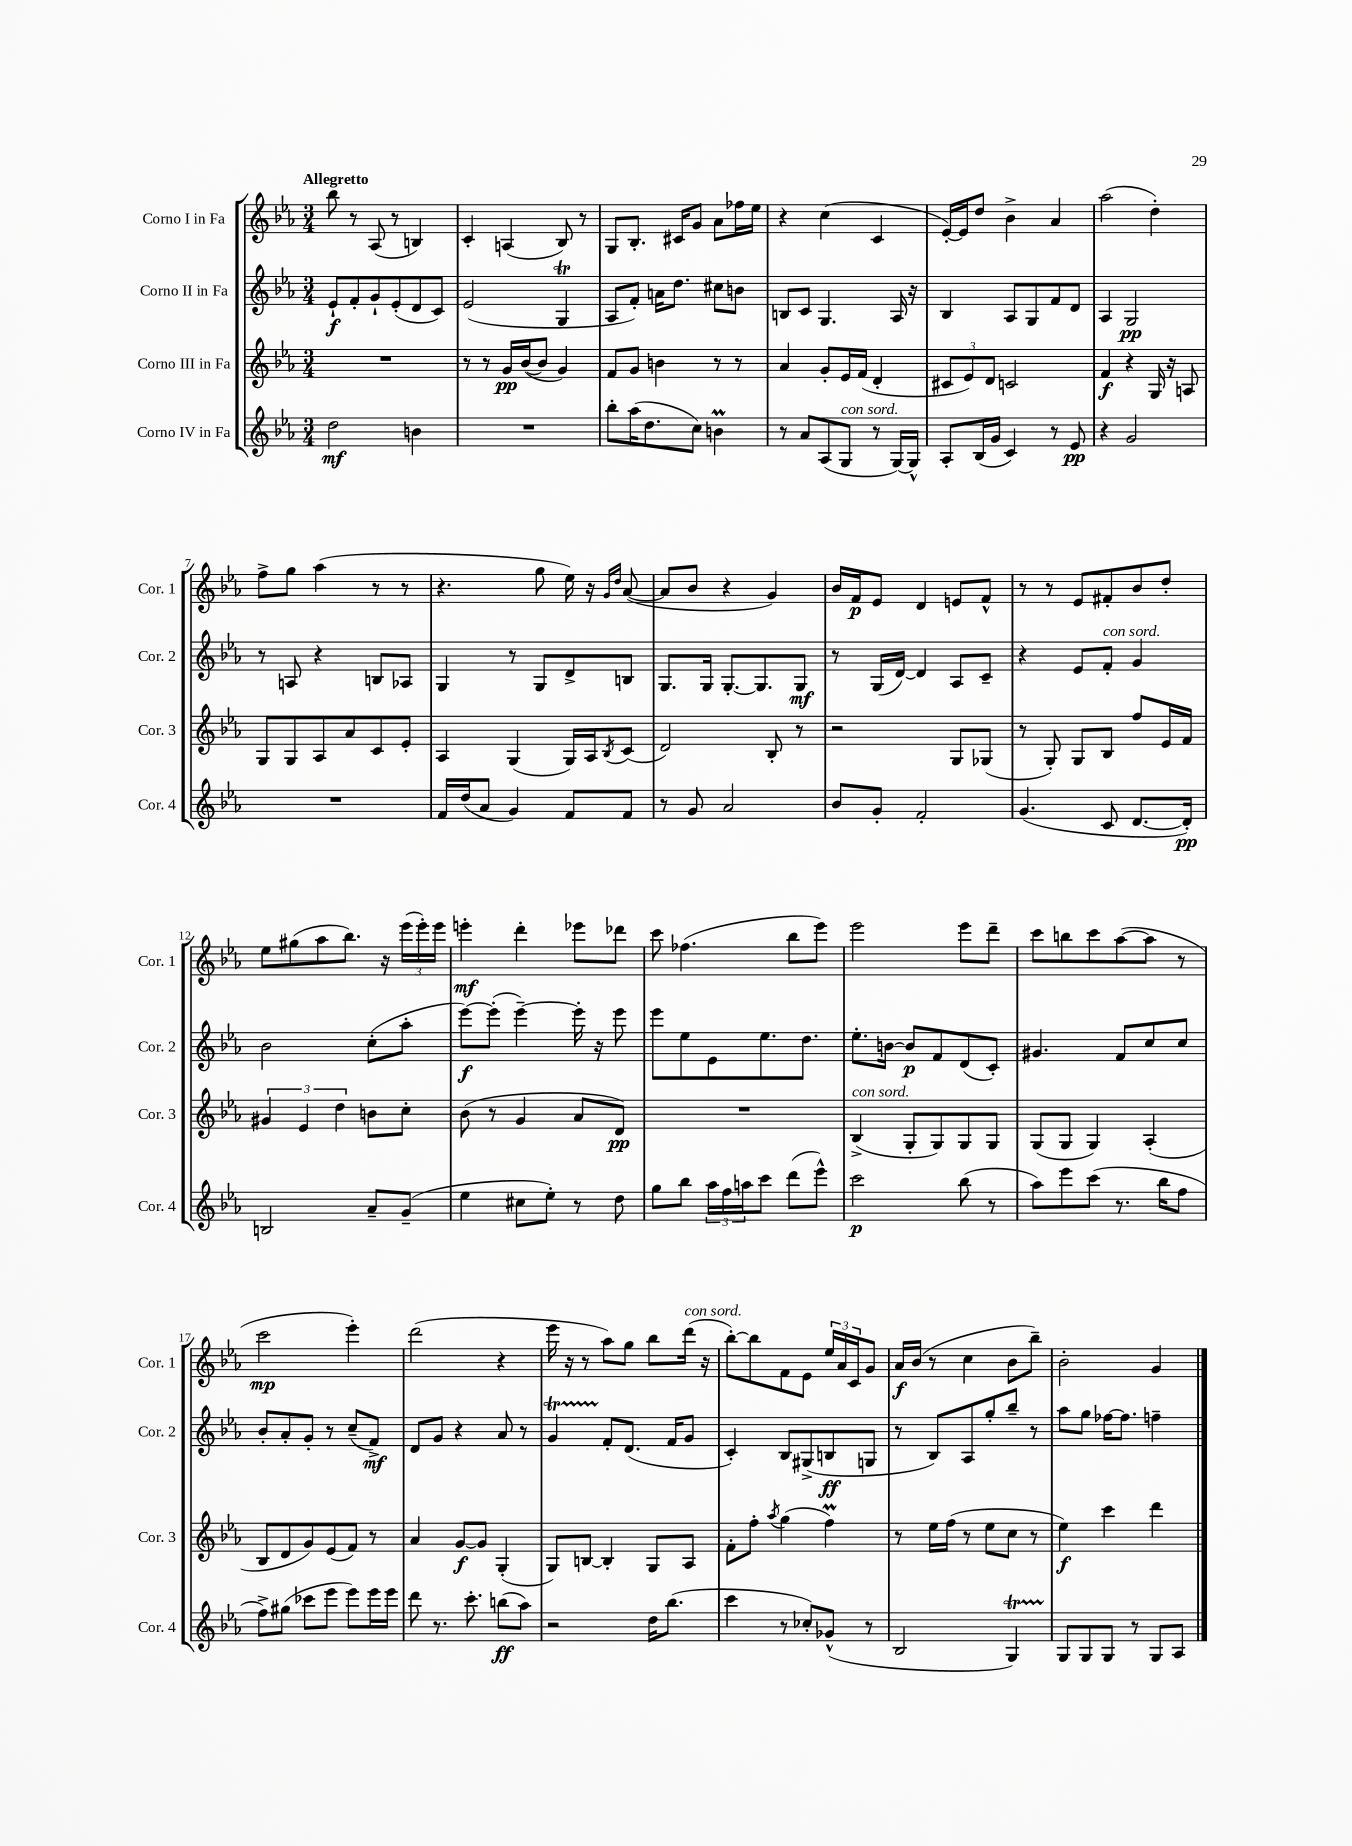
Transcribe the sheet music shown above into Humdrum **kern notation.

**kern	**dynam	**kern	**dynam	**kern	**dynam	**kern	**dynam
*part4	*part4	*part3	*part3	*part2	*part2	*part1	*part1
*staff4	*staff4	*staff3	*staff3	*staff2	*staff2	*staff1	*staff1
*I"Corno IV in Fa	*	*I"Corno III in Fa	*	*I"Corno II in Fa	*	*I"Corno I in Fa	*
*I'Cor. 4	*	*I'Cor. 3	*	*I'Cor. 2	*	*I'Cor. 1	*
*clefG2	*	*clefG2	*	*clefG2	*	*clefG2	*
*k[b-e-a-]	*	*k[b-e-a-]	*	*k[b-e-a-]	*	*k[b-e-a-]	*
*M3/4	*	*M3/4	*	*M3/4	*	*M3/4	*
=1	=1	=1	=1	=1	=1	=1	=1
!	!	!	!	!	!	!LO:TX:a:B:t=Allegretto	!
2dd\	mf	2.r	.	8e-`/L	f	8bb-\	.
.	.	.	.	8f'/	.	8r	.
.	.	.	.	8g`/	.	(8A-/	.
.	.	.	.	(8e-'/	.	8r	.
4bn\	.	.	.	8d/	.	4Bn/)	.
.	.	.	.	8c/J)	.	.	.
=2	=2	=2	=2	=2	=2	=2	=2
2.r	.	8r	.	(2e-/	.	4c'/	.
.	.	8r	.	.	.	.	.
.	.	16g/LL	pp	.	.	(4An/	.
.	.	([16b-/J	.	.	.	.	.
.	.	8b-/J]	.	.	.	.	.
.	.	4g/)	.	4Gt/	.	8B-/)	.
.	.	.	.	.	.	8r	.
=3	=3	=3	=3	=3	=3	=3	=3
8bb-'\L	.	8f/L	.	8A-/L	.	8G/L	.
(16aa-\K	.	8g/J	.	8f'/J)	.	8.B-'/J	.
8.dd\	.	.	.	.	.	.	.
.	.	4bn\	.	16an\KL	.	.	.
.	.	.	.	8.dd\J	.	16c#X/KL	.
8cc\J)	.	.	.	.	.	8g/J	.
4bnm\	.	8r	.	8cc#X\L	.	8a-\L	.
.	.	8r	.	8bn\J	.	16ff-X\L	.
.	.	.	.	.	.	16ee-\JJ	.
=4	=4	=4	=4	=4	=4	=4	=4
8r	.	4a-/	.	8Bn/L	.	4r	.
8a-/L	.	.	.	8c/J	.	.	.
(8A-/	.	8g'/L	.	4.G/	.	(4cc\	.
!LO:TX:a:i:t=con sord.	!	!	!	!	!	!	!
8G/J	.	16e-/L	.	.	.	.	.
.	.	(16f/JJ	.	.	.	.	.
8r	.	4d'/	.	.	.	4c/	.
[16G/LL)	.	.	.	16A-/	.	.	.
16G^^/JJ]	.	.	.	16r	.	.	.
=5	=5	=5	=5	=5	=5	=5	=5
8A-'/L	.	12c#X/L	.	4B-/	.	[16e-'/LL)	.
.	.	.	.	.	.	16e-/J]	.
.	.	12e-/)	.	.	.	.	.
(16B-/L	.	.	.	.	.	8dd/J	.
.	.	12d/J	.	.	.	.	.
16g/JJ	.	.	.	.	.	.	.
4c/)	.	2cn/	.	8A-/L	.	4b-^\	.
.	.	.	.	8G/	.	.	.
8r	.	.	.	8f/	.	4a-/	.
8e-/	pp	.	.	8d/J	.	.	.
=6	=6	=6	=6	=6	=6	=6	=6
4r	.	4f/	f	4A-/	.	(2aa-\	.
2g/	.	4r	.	2G/	pp	.	.
.	.	16G/	.	.	.	4dd'\)	.
.	.	16r	.	.	.	.	.
.	.	8An/	.	.	.	.	.
!!LO:LB:g=z
=7	=7	=7	=7	=7	=7	=7	=7
2.r	.	8G/L	.	8r	.	8ff^\L	.
.	.	8G/	.	8An/	.	8gg\J	.
.	.	8A-/	.	4r	.	(4aa-\	.
.	.	8a-/	.	.	.	.	.
.	.	8c/	.	8Bn/L	.	8r	.
.	.	8e-'/J	.	8A-X/J	.	8r	.
=8	=8	=8	=8	=8	=8	=8	=8
16f/LL	.	4A-/	.	4G/	.	4.r	.
(16dd/J	.	.	.	.	.	.	.
8a-/J	.	.	.	.	.	.	.
4g/)	.	(4G/	.	8r	.	.	.
.	.	.	.	8G/L	.	8gg\	.
8f/L	.	16G/LL)	.	8d^/	.	16ee-\)	.
.	.	16A-/J	.	.	.	16r	.
.	.	.	.	.	.	16qqg/LL	.
.	.	8qB-/	.	.	.	16qqdd/JJ	.
8f/J	.	(8c/J	.	8Bn/J	.	([8a-/	.
=9	=9	=9	=9	=9	=9	=9	=9
8r	.	2d/)	.	8.G/L	.	8a-/L]	.
8g/	.	.	.	.	.	8b-/J	.
.	.	.	.	16G/Jk	.	.	.
2a-/	.	.	.	[8.G'/L	.	4r	.
.	.	.	.	8.G/]	.	.	.
.	.	8B-'/	.	.	.	4g/)	.
.	.	8r	.	8G/J	mf	.	.
=10	=10	=10	=10	=10	=10	=10	=10
8b-/L	.	2r	.	8r	.	16b-/LL	.
.	.	.	.	.	.	16f/J	p
8g'/J	.	.	.	(16G/LL	.	8e-/J	.
.	.	.	.	[16d/JJ)	.	.	.
2f'/	.	.	.	4d/]	.	4d/	.
.	.	8G/L	.	8A-/L	.	8en/L	.
.	.	(8G-X/J	.	8c~/J	.	8f^^/J	.
=11	=11	=11	=11	=11	=11	=11	=11
(4.g/	.	8r	.	4r	.	8r	.
.	.	8G'/)	.	.	.	8r	.
.	.	8G/L	.	8e-/L	.	8e-/L	.
!	!	!	!	!LO:TX:a:i:t=con sord.	!	!	!
8c/	.	8B-/J	.	8f'/J	.	8f#X'/	.
[8.d/L	.	8ff/L	.	4g/	.	8b-/	.
.	.	16e-/L	.	.	.	8dd'/J	.
16d'/Jk])	pp	16f/JJ	.	.	.	.	.
!!LO:LB:g=z
=12	=12	=12	=12	=12	=12	=12	=12
2Bn/	.	6g#X/	.	2b-\	.	8ee-\L	.
.	.	.	.	.	.	(8gg#X\	.
.	.	6e-/	.	.	.	.	.
.	.	.	.	.	.	8aa-\	.
.	.	6dd\	.	.	.	.	.
.	.	.	.	.	.	8.bb-\J)	.
8a-~/L	.	8bn\L	.	(8cc'\L	.	.	.
.	.	.	.	.	.	16r	.
(8g~/J	.	8cc'\J	.	8aa-'\J	.	(24eee-\LL	.
.	.	.	.	.	.	24eee-'\)	.
.	.	.	.	.	.	24eee-\JJ	.
=13	=13	=13	=13	=13	=13	=13	=13
4ee-\	.	(8b-\	.	[8eee-\L)	f	4eeen'\	mf
.	.	8r	.	(8eee-'\J]	.	.	.
8cc#X\L	.	4g/	.	[4eee-~\)	.	4ddd'\	.
8ee-'\J)	.	.	.	.	.	.	.
8r	.	8a-/L	.	16eee-'\]	.	8eee-X\L	.
.	.	.	.	16r	.	.	.
8dd\	.	8d/J)	pp	8eee-\	.	8ddd-X\J	.
=14	=14	=14	=14	=14	=14	=14	=14
8gg\L	.	2.r	.	8eee-\L	.	8ccc\	.
8bb-\J	.	.	.	8ee-\	.	(4.ff-X\	.
24aa-\LL	.	.	.	8e-\	.	.	.
24ff\	.	.	.	.	.	.	.
24aan\J	.	.	.	.	.	.	.
8ccc\J	.	.	.	8.ee-\	.	.	.
(8ddd\L	.	.	.	.	.	8bb-\L	.
.	.	.	.	8.dd\J	.	.	.
8eee-^^\J)	.	.	.	.	.	8eee-\J)	.
=15	=15	=15	=15	=15	=15	=15	=15
!	!	!LO:TX:a:i:t=con sord.	!	!	!	!	!
2ccc\	p	(4B-^/	.	8.ee-'\L	.	2eee-\	.
.	.	.	.	[16bn\Jk	.	.	.
.	.	8G'/L	.	8b/L]	p	.	.
.	.	8G/)	.	8f/	.	.	.
(8bb-\	.	8G/	.	(8d/	.	8eee-\L	.
8r	.	8G/J	.	8c'/J)	.	8ddd~\J	.
=16	=16	=16	=16	=16	=16	=16	=16
8aa-\L)	.	(8G/L	.	4.g#X/	.	8ccc\L	.
8eee-\	.	8G/J	.	.	.	8bbn\	.
(8ccc\J	.	4G/)	.	.	.	8ccc\	.
8.r	.	.	.	8f/L	.	([8aa-\	.
.	.	(4A-'/	.	8cc/	.	8aa-\J]	.
16bb-\KL	.	.	.	.	.	.	.
8ff\J	.	.	.	8cc/J	.	8r	.
!!LO:LB:g=z
=17	=17	=17	=17	=17	=17	=17	=17
8ff^\L)	.	8B-/L	.	8b-'/L	.	2ccc\	mp
(8gg#X\J	.	8d/	.	8a-'/	.	.	.
8ccc-X\L	.	8g/)	.	8g'/J	.	.	.
8eee-\J	.	(8e-/	.	8r	.	.	.
8eee-\L)	.	8f/J)	.	(8cc~/L	.	4eee-'\)	.
16eee-\L	.	8r	.	8f^/J)	mf	.	.
16eee-\JJ	.	.	.	.	.	.	.
=18	=18	=18	=18	=18	=18	=18	=18
8ddd\	.	4a-/	.	8d/L	.	(2ddd\	.
8.r	.	.	.	8g/J	.	.	.
.	.	[8g/L	f	4r	.	.	.
8.ccc'\	.	.	.	.	.	.	.
.	.	8g/J]	.	.	.	.	.
(8bbn\L	ff	(4G'/	.	8a-/	.	4r	.
8aa-\J)	.	.	.	8r	.	.	.
=19	=19	=19	=19	=19	=19	=19	=19
2r	.	8G/L)	.	4gt/	.	16eee-\	.
.	.	.	.	.	.	16r	.
.	.	[8Bn/J	.	.	.	8r	.
.	.	4B'/]	.	8f'/L	.	8aa-\L)	.
.	.	.	.	(8.d/J	.	8gg\J	.
16dd\KL	.	8G/L	.	.	.	8bb-\L	.
(8.bb-\J	.	.	.	16f/KL	.	.	.
!	!	!	!	!	!	!LO:TX:a:i:t=con sord.	!
.	.	8A-/J	.	8g/J	.	(16ddd\Jk	.
.	.	.	.	.	.	16r	.
=20	=20	=20	=20	=20	=20	=20	=20
4ccc\	.	8f'\L	.	4c'/)	.	[8bb-'\L)	.
.	.	8ff'\J	.	.	.	8bb-\]	.
.	.	8qaa-/	.	.	.	.	.
8r	.	(4gg\	.	8B-/L	.	8f\	.
8cc-X'/L)	.	.	.	(8G#X^/	.	8e-\J	.
(8g-X^^/J	.	4ffM\)	.	8Bn/	ff	24ee-/LL	.
.	.	.	.	.	.	24a-/	.
.	.	.	.	.	.	24c/J	.
8r	.	.	.	8Gn/J	.	8g/J	.
=21	=21	=21	=21	=21	=21	=21	=21
2B-/	.	8r	.	8r	.	16a-/LL	f
.	.	.	.	.	.	(16b-/JJ	.
.	.	16ee-\LL	.	8B-/L)	.	8r	.
.	.	(16ff\JJ	.	.	.	.	.
.	.	8r	.	8A-/	.	4cc\	.
.	.	8ee-\L	.	8gg'/	.	.	.
4Gt/)	.	8cc\J	.	8bb-~/J	.	8b-\L	.
.	.	8r	.	8r	.	8bb-~\J)	.
=22	=22	=22	=22	=22	=22	=22	=22
8G/L	.	4ee-\)	f	8aa-\L	.	2b-'\	.
8G/	.	.	.	8gg\J	.	.	.
8G/J	.	4ccc\	.	[16ff-X\KL	.	.	.
.	.	.	.	8.ff-\J]	.	.	.
8r	.	.	.	.	.	.	.
8G/L	.	4ddd\	.	4ffn~\	.	4g/	.
8A-/J	.	.	.	.	.	.	.
==	==	==	==	==	==	==	==
*-	*-	*-	*-	*-	*-	*-	*-
